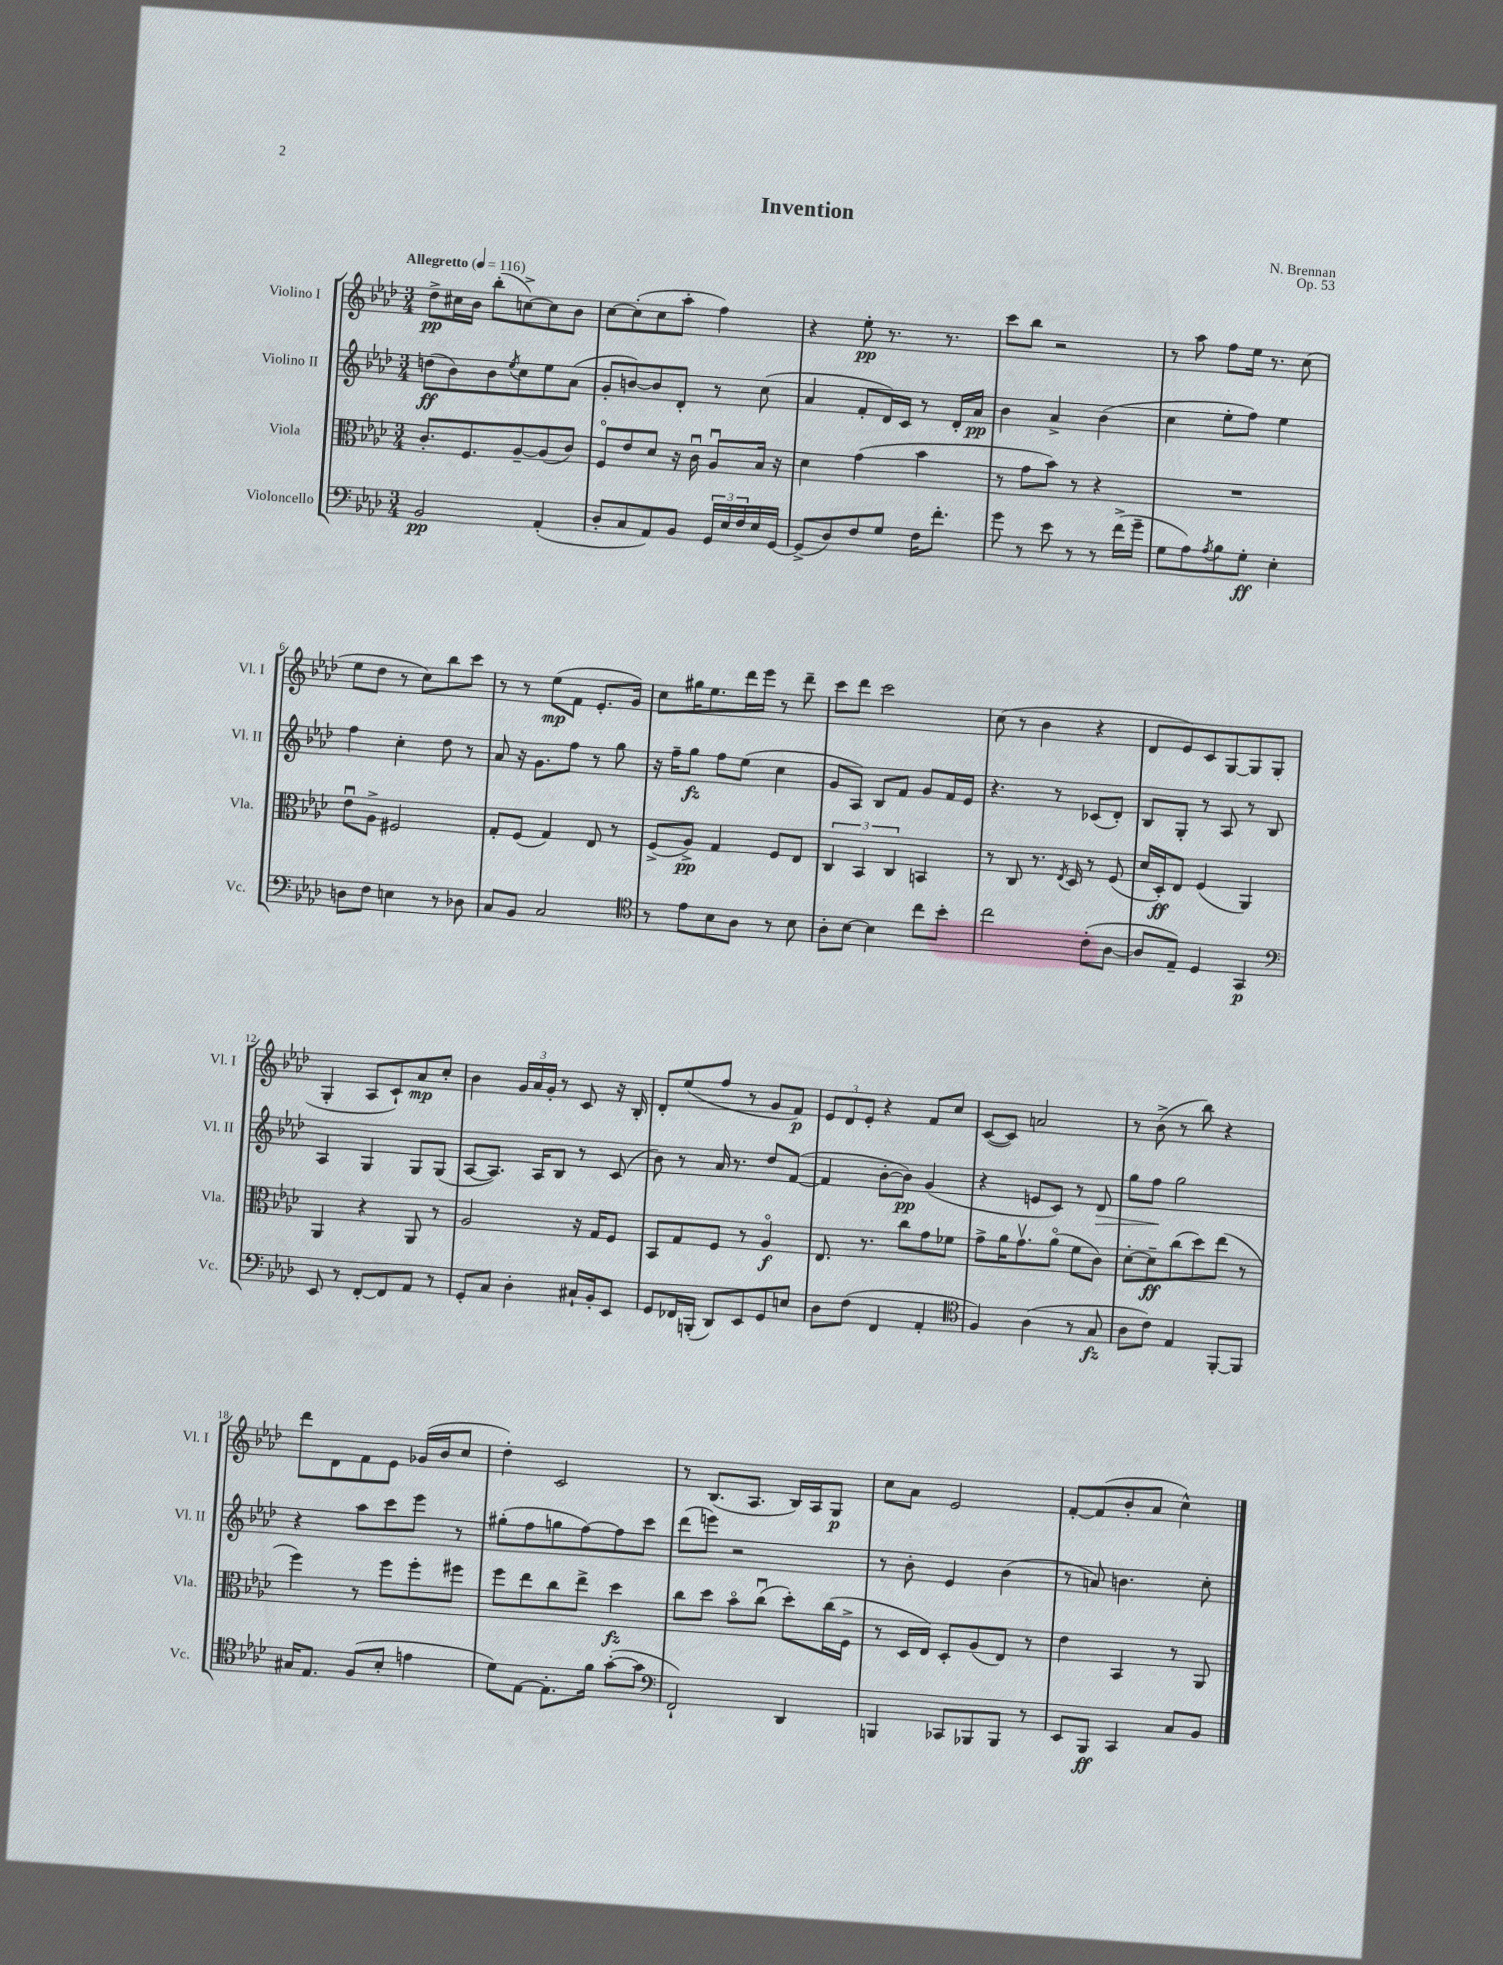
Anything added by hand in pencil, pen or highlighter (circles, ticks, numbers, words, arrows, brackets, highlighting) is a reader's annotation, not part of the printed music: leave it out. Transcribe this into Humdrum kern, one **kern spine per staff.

**kern	**kern	**kern	**kern
*staff4	*staff3	*staff2	*staff1
*clefF4	*clefC3	*clefG2	*clefG2
*k[b-e-a-d-]	*k[b-e-a-d-]	*k[b-e-a-d-]	*k[b-e-a-d-]
*M3/4	*M3/4	*M3/4	*M3/4
*MM116	*MM116	*MM116	*MM116
2BB-	8.c'	(8dd	8dd-^
.	.	8b-)	16cc#
.	8.F	.	16b-
.	.	8b-	(8bb-'
.	.	8qee-	.
.	[8A-~	8cc	[8cc^)
(4AA-'	(8A-]	8ee-	8cc]
.	8c)	(8a-	8b-
=	=	=	=
8D-'	8Fo	8g'	[8cc
8C	8e-	[8b)	(8cc']
8AA-)	8d-	8b]	8cc
8BB-	16r	8d-'	8aa-'
.	16cu	.	.
24GG	8A-u	8r	4ff)
24E-	.	.	.
24F	.	.	.
16E-	16B-	(8cc	.
[16GG	16r	.	.
=	=	=	=
(8GG^]	4d-	4a-	4r
8D-)	.	.	.
8F	(4g	8f'	8ee-'
8G	.	16d-)	8.r
.	.	16c	.
16F	4b-	8r	.
8.f'	.	.	8.r
.	.	16d-'	.
.	.	16a-	.
=	=	=	=
8g	8r	4b-	8ccc
8r	8g	.	8bb-
8e-	8b-)	4a-^	2r
8r	8r	.	.
8r	4r	(4b-	.
(16f^	.	.	.
16g~	.	.	.
=	=	=	=
8G	2.r	4cc	8r
8A-)	.	.	8aa-
8qA-	.	.	.
8B-	.	8ee-'	8ff
8G'	.	8ff)	16ee-
.	.	.	8.r
4E-'	.	4ee-	.
.	.	.	(8cc
=	=	=	=
8D	8e-u	4ff	8ee-
8F	8A-^	.	8dd-
4E	2F#	4cc'	8r
.	.	.	8cc)
8r	.	8dd-	8bb-
8D-	.	8r	8ccc
=	=	=	=
8C	8G'	8a-	8r
8BB-	(8F	16r	8r
.	.	8.g	.
2C	4G)	.	(8ee-
.	.	8ff	8f
.	8E-	8r	8.e-'
.	8r	8gg	.
.	.	.	16g)
=	=	=	=
*clefC4	*	*	*
8r	(8F^	16r	8cc
.	.	16ff~	.
8e-	8A-^)	8gg	16gg#
.	.	.	8.ee-
8B-	4G	8ff	.
8A-	.	(8ee-	16ddd-
.	.	.	16eee-
8r	8F	4cc	8r
8B-	8E-	.	8ddd-~
=	=	=	=
8A-'	6C	8g	8ccc
[8B-	.	8A-)	8ddd-
.	6BB-	.	.
4B-]	.	8B-	2ccc
.	6C	.	.
.	.	8f	.
8cc	4BB	8g	.
8b-'	.	16f	.
.	.	16e-	.
=	=	=	=
2cc	8r	4.r	(8cc
.	8C	.	8r
.	8.r	.	4b-
.	.	8r	.
.	8qE-	.	.
.	16D-	.	.
(8c'	8r	(8c-	4r
[8A-	(8F	8d-')	.
=	=	=	=
8A-]	16d-	8B-	8d-
.	16D-')	.	.
8E-~)	8E-	8G'	8e-)
4D-	(4F	8r	8c
.	.	8A-	[8G
4GG	4AA-)	8r	8G]
.	.	8B-	(8G
=	=	=	=
*clefF4	*	*	*
8EE-	4AA-	4A-	4G'
8r	.	.	.
[8FF'	4r	4G	8A-
8FF]	.	.	8c`)
8AA-	8AA-	8G	8a-
8r	8r	(8G	8cc'
=	=	=	=
8GG'	2A-	[8A-	4b-
8C	.	8.A-])	.
4D-'	.	.	24g
.	.	.	24a-
.	.	16A-	.
.	.	.	24g'
.	.	8B-	8r
16C#`	16r	8r	8c
16BB-'	16G	.	.
8EE-	8F	(8c	16r
.	.	.	16B-'
=	=	=	=
8GG	8BB-	8b-)	8d-'
16FF-	8G	8r	(8ee-
(16BBB'	.	.	.
8DD-)	8F	16a-	8ff
.	.	8.r	.
8EE-	8r	.	8r
8GG	4A-o	8dd-	8g
8E	.	([8f	8f)
=	=	=	=
8D-	8.E-	4f]	12e-
.	.	.	12d-
(8F	.	.	.
.	.	.	12e-'
.	8.r	.	.
4FF	.	[8b-'	4r
.	8cc	8b-])	.
4AA-'	8g	(4g	8f
.	8f-	.	8cc
=	=	=	=
*clefC4	*	*	*
4F)	8g^	4r	([8c
.	16a-	.	8c])
.	8.gv	.	.
(4A-	.	8e	2a
.	(8a-o	8c)	.
8r	8f	8r	.
8G	8c)	8d-	.
=	=	=	=
8A-	[8d-'	8gg	8r
8c)	8d-~]	8ff	(8b-^
4E-	(8cc	2gg	8r
.	8dd-)	.	8bb-)
[8FF'	(8ee-	.	4r
8FF]	8r	.	.
=	=	=	=
16G#	4ff)	4r	8ddd-
8.E-	.	.	.
.	.	.	8d-
(8F	8r	8aa-	8f
8B-'	8ff	8ccc	8e-
4e	8ff'	8eee-	(16g-
.	.	.	16b-
.	8ff#	8r	8cc
=	=	=	=
8d-)	8ff	(8gg#'	4dd-')
[8E-	8ee-	8ff	.
8.E-']	8cc	8gg	2c
.	8ee-^	[8ff)	.
16f	.	.	.
([8g'	4dd-	8ff]	.
8g]	.	8ccc	.
=	=	=	=
*clefF4	*	*	*
2FF`)	8cc	(8ddd-	8r
.	8dd-	8eee)	(8.B-
.	8b-o	2r	.
.	.	.	8.A-
.	(8ccu	.	.
4DD-	8dd-')	.	16B-)
.	.	.	16A-
.	(16cc	.	8G
.	16F^	.	.
=	=	=	=
4BBB	8r	8r	8cc
.	16D-	8b-'	8a-
.	16E-)	.	.
8CC-	8D-'	4e-	2e-
8BBB-	(8A-	.	.
8BBB-	8E-)	(4b-	.
8r	8r	.	.
=	=	=	=
8EE-	4e-	8r	[8f'
8BBB-	.	8a)	(8f]
4CC	4BB-	4.b	8b-'
.	.	.	8a-
8C	8r	.	4cc^^)
8BB-	8AA-	8cc'	.
==	==	==	==
*-	*-	*-	*-
